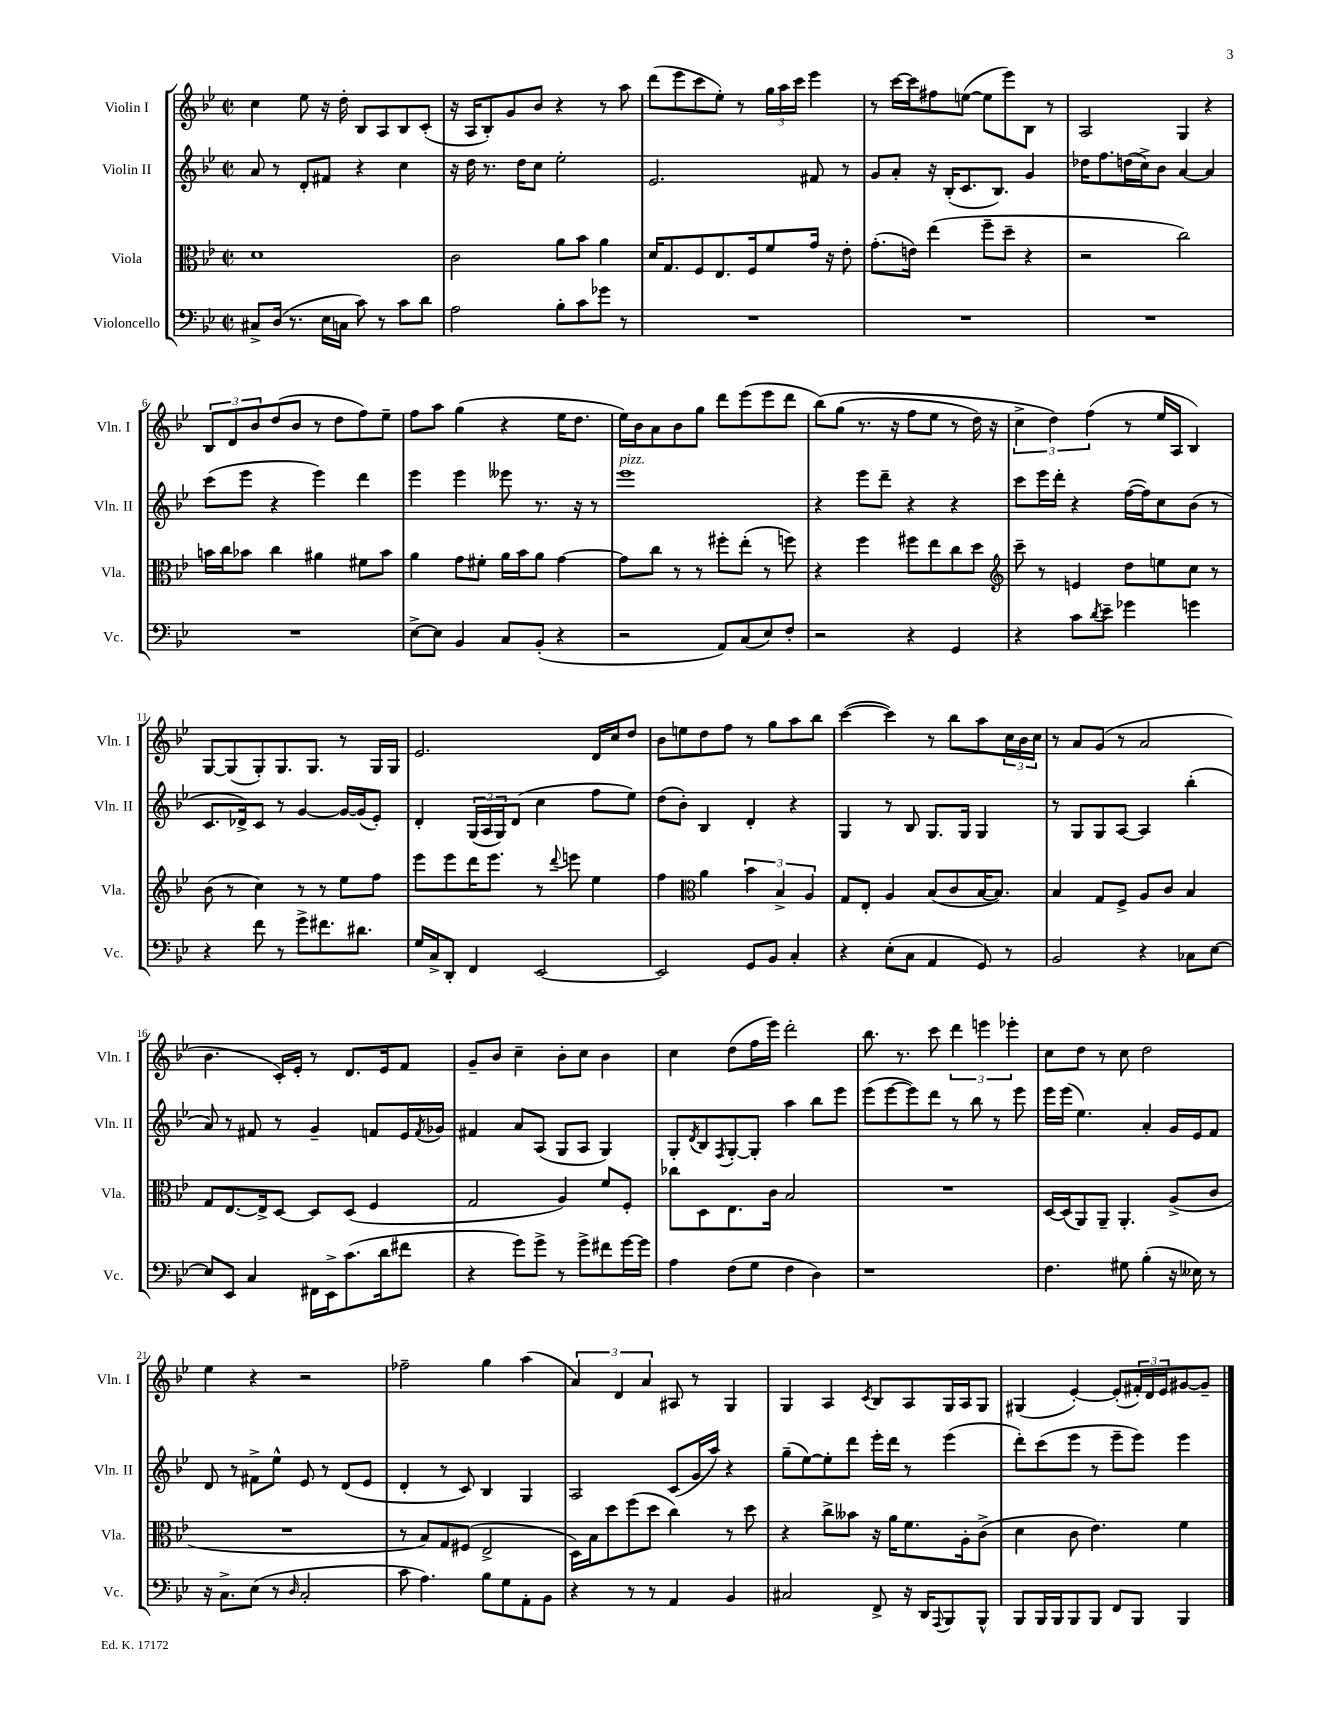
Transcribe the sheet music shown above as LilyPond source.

<<
\new StaffGroup <<
\new Staff = "s0" \with { instrumentName = "Violin I" shortInstrumentName = "Vln. I" } {
    \clef treble \key bes \major \defaultTimeSignature \time 2/2
    c''4 ees''8 r16 d''16-. bes8 a8 bes8 c'8-.( |
    r16 a16 bes8-.) g'8 bes'8 r4 r8 a''8 |
    d'''8( ees'''8 c'''8 ees''8-.) r8 \tuplet 3/2 { g''16 a''16 c'''16 } ees'''4 |
    r8 c'''16~ c'''16 fis''8 e''8~( e''8 ees'''8) bes8 r8 |
    a2 g4 r4 |
    \tuplet 3/2 { bes8 d'8 bes'8 } d''8( bes'8 r8 d''8 f''8) ees''8-- |
    f''8 a''8 g''4( r4 ees''16 d''8. |
    ees''16) bes'16 a'8 bes'8 g''8 d'''8 ees'''8( ees'''8 d'''8 |
    bes''8)\( g''8( r8. r16 f''8 ees''8 r8 d''16) r16 |
    \tuplet 3/2 { c''4-> d''4\) f''4( } r8 ees''16 a16 bes4) |
    g8~ g8( g8-.) g8. g8. r8 g16 g16 |
    ees'2. d'16 c''16 d''8 |
    bes'8 e''8 d''8 f''8 r8 g''8 a''8 bes''8 |
    c'''4~( c'''4) r8 bes''8 a''8 \tuplet 3/2 { c''16 bes'16 c''16 } |
    r8 a'8 g'8( r8 a'2 |
    bes'4. c'16-.) ees'16-. r8 d'8. ees'16 f'8 |
    g'8-- bes'8 c''4-- bes'8-. c''8 bes'4 |
    c''4 d''8( f''16 ees'''16) d'''2-. |
    bes''8. r8. c'''8 \tuplet 3/2 { d'''4 e'''4 ees'''4-. } |
    c''8 d''8 r8 c''8 d''2 |
    ees''4 r4 r2 |
    fes''2-- g''4 a''4( |
    \tuplet 3/2 { a'4) d'4 a'4 } ais8 r8 g4 |
    g4 a4 \acciaccatura { c'8 } bes8 a8 g16 a16 g8 |
    gis4( ees'4~-.) ees'8-.( \tuplet 3/2 { fis'16-.) d'16 ees'16 } gis'8~ gis'8-- \bar "|." |
}
\new Staff = "s1" \with { instrumentName = "Violin II" shortInstrumentName = "Vln. II" } {
    \clef treble \key bes \major \defaultTimeSignature \time 2/2
    a'8 r8 d'8-. fis'8 r4 c''4 |
    r16 d''16 r8. d''16 c''8 ees''2-. |
    ees'2. fis'8 r8 |
    g'8 a'8-. r16 bes16-.( c'8. bes8.) g'4 |
    des''16 f''8. d''16( c''16->) bes'8 a'4~ a'4 |
    c'''8( ees'''8 r4 ees'''4) d'''4 |
    ees'''4 ees'''4 eeses'''8 r8. r16 r8 |
    ees'''1^\markup { \italic "pizz." } |
    r4 ees'''8 d'''8-- r4 r4 |
    c'''8 ees'''16 d'''16-. r4 f''16~( f''16) c''8 bes'8( r8 |
    c'8. des'16->) c'8 r8 g'4~ g'16~ g'16( ees'8-.) |
    d'4-. \tuplet 3/2 { g16( a16 g16) } d'8( c''4 f''8 ees''8) |
    d''8( bes'8-.) bes4 d'4-. r4 |
    g4 r8 bes8 g8. g16 g4 |
    r8 g8 g8 a8~ a4 bes''4-.( |
    a'8) r8 fis'8 r8 g'4-- f'8 ees'16 \acciaccatura { f'8 } ges'16 |
    fis'4 a'8 a8( g8 a8 g4) |
    g8-. \acciaccatura { d'8 } bes8 \acciaccatura { f8 } g8~-. g8-. a''4 bes''8 ees'''8 |
    ees'''8( ees'''8~ ees'''8) d'''8 r8 bes''8 r8 ees'''8 |
    ees'''16 ees'''16( ees''4.) a'4-. g'16 ees'16 f'8 |
    d'8 r8 fis'8-> ees''8-^ ees'8 r8 d'8( ees'8 |
    d'4-. r8 c'8) bes4 g4 |
    a2 c'8( g'16 a''16) r4 |
    g''8--( ees''8~) ees''8-. d'''8 ees'''16-. d'''16 r8 ees'''4( |
    d'''8-.) c'''8( ees'''8 r8 ees'''8-- ees'''8) ees'''4 \bar "|." |
}
\new Staff = "s2" \with { instrumentName = "Viola" shortInstrumentName = "Vla." } {
    \clef alto \key bes \major \defaultTimeSignature \time 2/2
    d'1 |
    c'2 a'8 bes'8 a'4 |
    d'16 g8. f8 ees8. f16 f'8 g'16 r16 ees'8-. |
    g'8.-.( e'16) ees''4( f''8-- d''8-- r4 |
    r2 c''2) |
    b'16 c''16 bes'8 c''4 ais'4 fis'8 bes'8 |
    a'4 g'8 fis'8-. a'16 bes'16 a'8 g'4~ |
    g'8 c''8 r8 r8 fis''8-. ees''8-.( r8 f''8) |
    r4 f''4 fis''8 ees''8 c''8 d''8 |
    \clef treble c'''8-- r8 e'4 d''8 e''8 c''8 r8 |
    bes'8( r8 c''4) r8 r8 ees''8 f''8 |
    ees'''8 ees'''8 d'''16 ees'''8. r8 \appoggiatura { d'''8 } e'''8 ees''4 |
    f''4 \clef alto a'4 \tuplet 3/2 { bes'4 bes4-> a4 } |
    g8 ees8-. a4 bes8( c'8 bes16~ bes8.) |
    bes4 g8 f8-> a8 c'8 bes4 |
    g8 ees8.~ ees16-> d8~ d8 d8( f4 |
    g2 a4) f'8 f8-. |
    ces''8 d8 ees8. c'16 bes2 |
    R1 |
    d16~ d16( a,8) a,8-- a,4.-. a8->( c'8 |
    R1 |
    r8 bes8) g8 fis8( ees2-> |
    d16) bes16 d''8 f''8( d''8 c''4) r8 d''8 |
    r4 c''8-> beses'8 r16 a'16 f'8. a16-. c'8->( |
    d'4 c'8 ees'4.) f'4 \bar "|." |
}
\new Staff = "s3" \with { instrumentName = "Violoncello" shortInstrumentName = "Vc." } {
    \clef bass \key bes \major \defaultTimeSignature \time 2/2
    cis8-> d16( r8. ees16 c16 c'8) r8 c'8 d'8 |
    a2 bes8-. c'8 ges'8 r8 |
    R1 |
    R1 |
    R1 |
    R1 |
    ees8~-> ees8 bes,4 c8 bes,8-.( r4 |
    r2 a,8) c8( ees8) f8-. |
    r2 r4 g,4 |
    r4 c'8 \acciaccatura { d'8 } ees'8-- ges'4 g'4 |
    r4 f'8 r8 g'8-> fis'8. dis'8. |
    g16 c16-> d,8-. f,4 ees,2~ |
    ees,2 g,8 bes,8 c4-. |
    r4 ees8-.( c8 a,4 g,8) r8 |
    bes,2 r4 ces8 ees8~ |
    ees8 ees,8 c4 fis,16 ees,16-> c'8.( d'16 fis'8 |
    r4 g'8) g'8-> r8 g'8-> fis'8 g'16~ g'16 |
    a4 f8( g8 f4 d4) |
    r1 |
    f4. gis8 bes4-.( r16 eeses16) r8 |
    r16 c8.-> ees8( r8 \grace { d16 } c2-. |
    c'8 a4.) bes8 g8 a,8-. bes,8 |
    r4 r8 r8 a,4 bes,4 |
    cis2 f,8-> r16 d,16 \appoggiatura { a,,8 } bes,,8 bes,,8-^ |
    bes,,8 bes,,16 bes,,16 bes,,8 bes,,8 f,8 bes,,8 bes,,4 \bar "|." |
}
>>
>>
